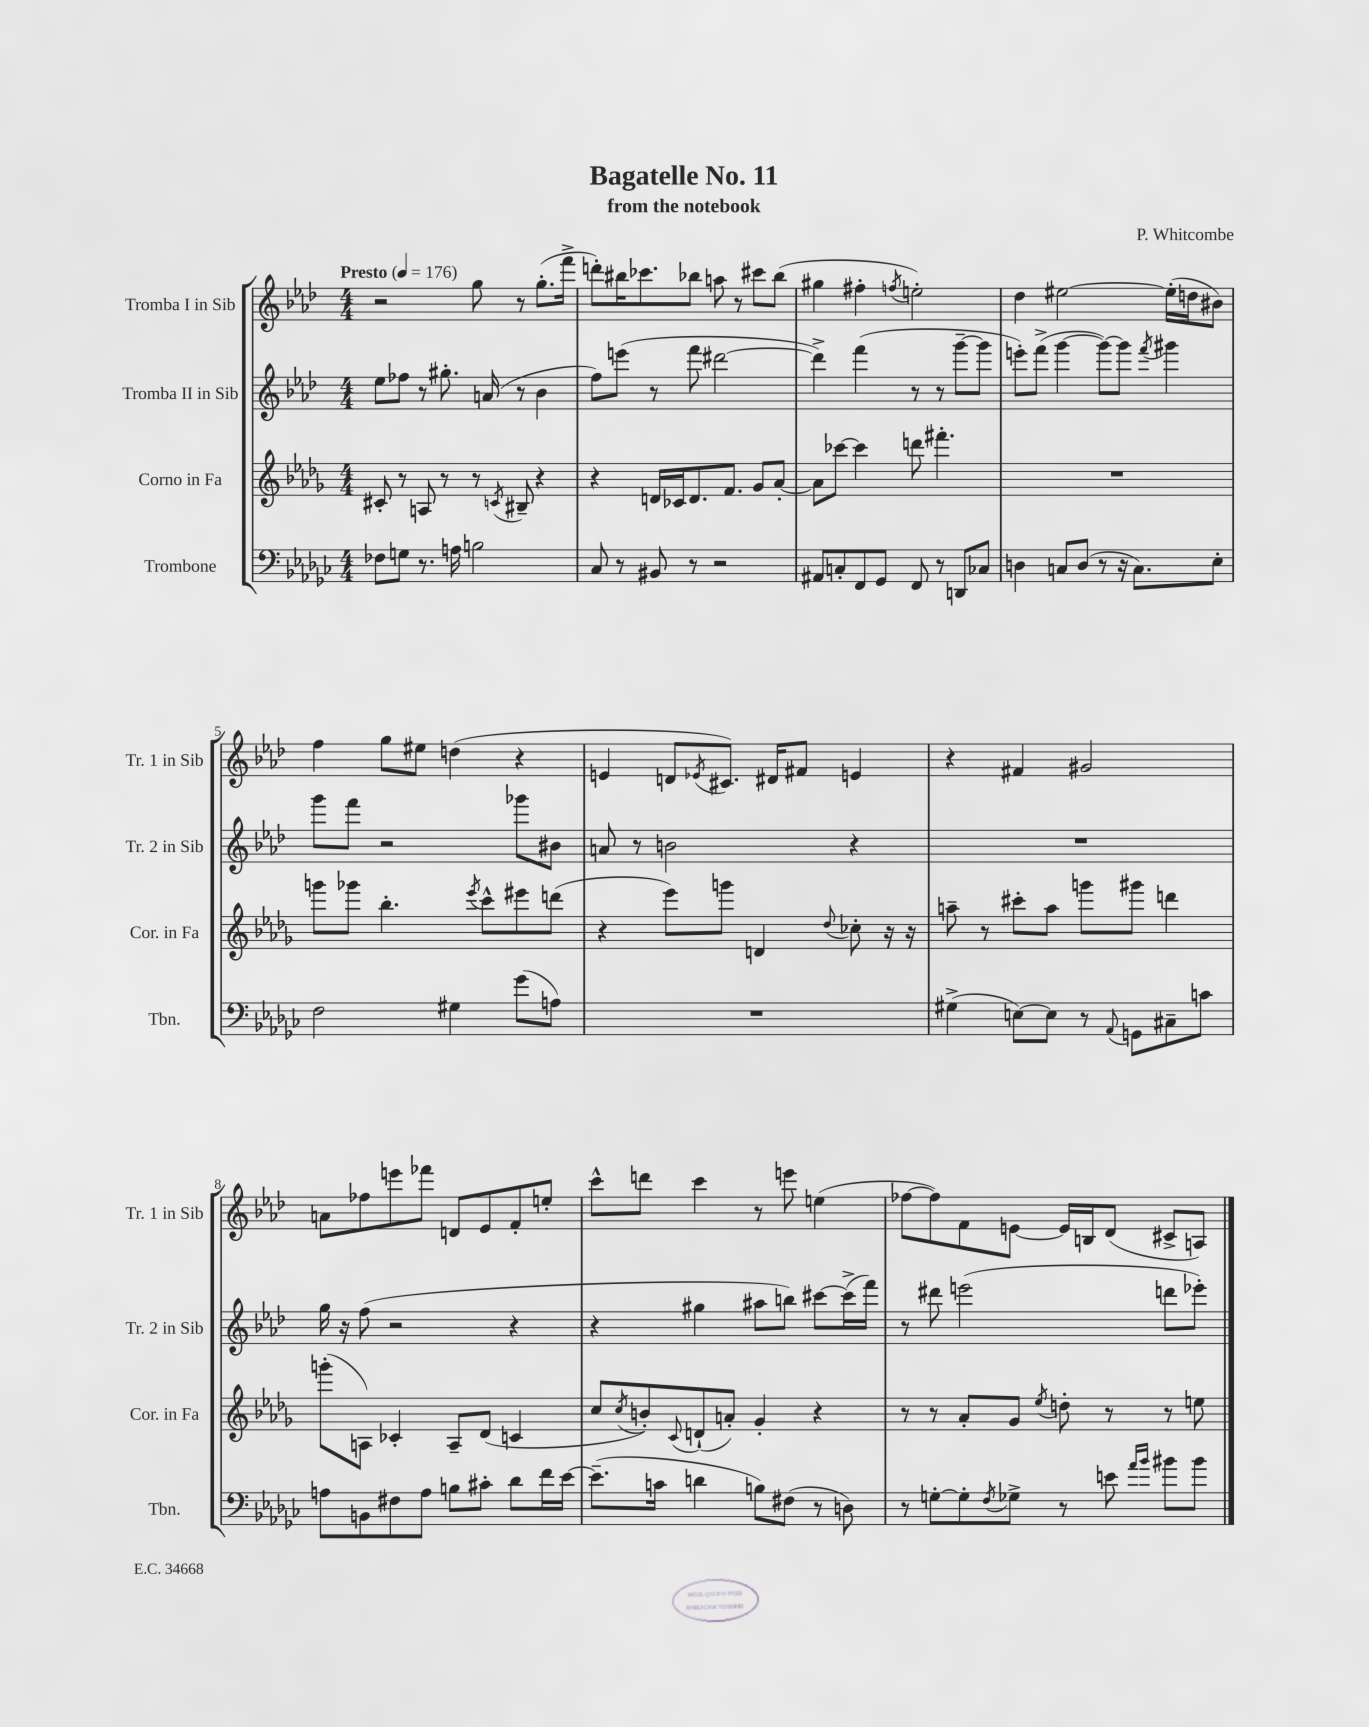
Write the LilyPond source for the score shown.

\header { title = "Bagatelle No. 11" composer = "P. Whitcombe" subtitle = "from the notebook" }
<<
\new StaffGroup <<
\new Staff = "s0" \with { instrumentName = "Tromba I in Sib" shortInstrumentName = "Tr. 1 in Sib" } {
    \clef treble \key aes \major \numericTimeSignature \time 4/4 \tempo "Presto" 4 = 176
    r2 g''8 r8 g''8.-.( f'''16-> |
    d'''8-.) bis''16 ces'''8. bes''8 a''8 r8 cis'''8 bes''8( |
    gis''4 fis''4-. \acciaccatura { f''8 } e''2-.) |
    des''4 eis''2~ eis''16-.( d''16 bis'8) |
    f''4 g''8 eis''8 d''4( r4 |
    e'4 d'8 \acciaccatura { ees'8 } cis'8.) dis'16 fis'8 e'4 |
    r4 fis'4 gis'2 |
    a'8 fes''8 e'''8 fes'''8 d'8 ees'8 f'8-. e''8-. |
    c'''8-^ d'''8 c'''4 r8 e'''8 e''4( |
    fes''8~ fes''8) f'8 e'8~ e'16 b16 des'8( cis'8-> a8) \bar "|." |
}
\new Staff = "s1" \with { instrumentName = "Tromba II in Sib" shortInstrumentName = "Tr. 2 in Sib" } {
    \clef treble \key aes \major \numericTimeSignature \time 4/4
    ees''8 fes''8 r8 gis''8.-. a'16( r8 bes'4 |
    f''8) e'''8( r8 f'''8 dis'''2~ |
    dis'''4->) f'''4( r8 r8 g'''8~-- g'''8 |
    e'''8-.) f'''8->( g'''4~ g'''8~) g'''8 \acciaccatura { f'''8 } gis'''4 |
    g'''8 f'''8 r2 ges'''8 bis'8 |
    a'8 r8 b'2 r4 |
    R1 |
    g''16 r16 f''8( r2 r4 |
    r4 gis''4 ais''8 b''8) cis'''8~ cis'''16->( f'''16) |
    r8 dis'''8 e'''2( d'''8 ees'''8-.) \bar "|." |
}
\new Staff = "s2" \with { instrumentName = "Corno in Fa" shortInstrumentName = "Cor. in Fa" } {
    \clef treble \key des \major \numericTimeSignature \time 4/4
    cis'8-. r8 a8 r8 r8 \acciaccatura { c'8 } bis8-- r4 |
    r4 d'16 ces'16 d'8. f'8. ges'8 aes'8~-. |
    aes'8 ces'''8~ ces'''4 d'''8 fis'''4.-. |
    R1 |
    g'''8 ges'''8 bes''4.-. \acciaccatura { ees'''8 } c'''8-^ eis'''8 d'''8( |
    r4 ees'''8) g'''8 d'4 \appoggiatura { des''8 } ces''8-. r16 r16 |
    a''8-- r8 cis'''8-. a''8 g'''8 gis'''8 d'''4 |
    g'''8-.( a8) ces'4-. a8-- des'8( c'4 |
    c''8 \acciaccatura { c''8 } b'8-.) \appoggiatura { c'8 } d'8-!( a'8-.) ges'4-. r4 |
    r8 r8 aes'8-. ges'8 \acciaccatura { ees''8 } d''8-. r8 r8 e''8 \bar "|." |
}
\new Staff = "s3" \with { instrumentName = "Trombone" shortInstrumentName = "Tbn." } {
    \clef bass \key ges \major \numericTimeSignature \time 4/4
    fes8 g8 r8. a16 b2 |
    ces8 r8 bis,8 r8 r2 |
    ais,8 c8-. f,8 ges,8 f,8 r8 d,8 ces8 |
    d4 c8 d8( r8 r16 c8.) ees8-. |
    f2 gis4 ges'8( a8) |
    R1 |
    gis4->( e8~) e8 r8 \appoggiatura { aes,8 } g,8 cis8-- c'8 |
    a8 b,8 fis8 a8 b8 cis'8-. des'8 f'16 ees'16~ |
    ees'8.--( c'16 d'4 b8) fis8( r8 d8) |
    r8 g8~-. g8-. \acciaccatura { f8 } ges8-> r8 e'8 \grace { aes'16 bes'16 } bis'8 bis'8 \bar "|." |
}
>>
>>
